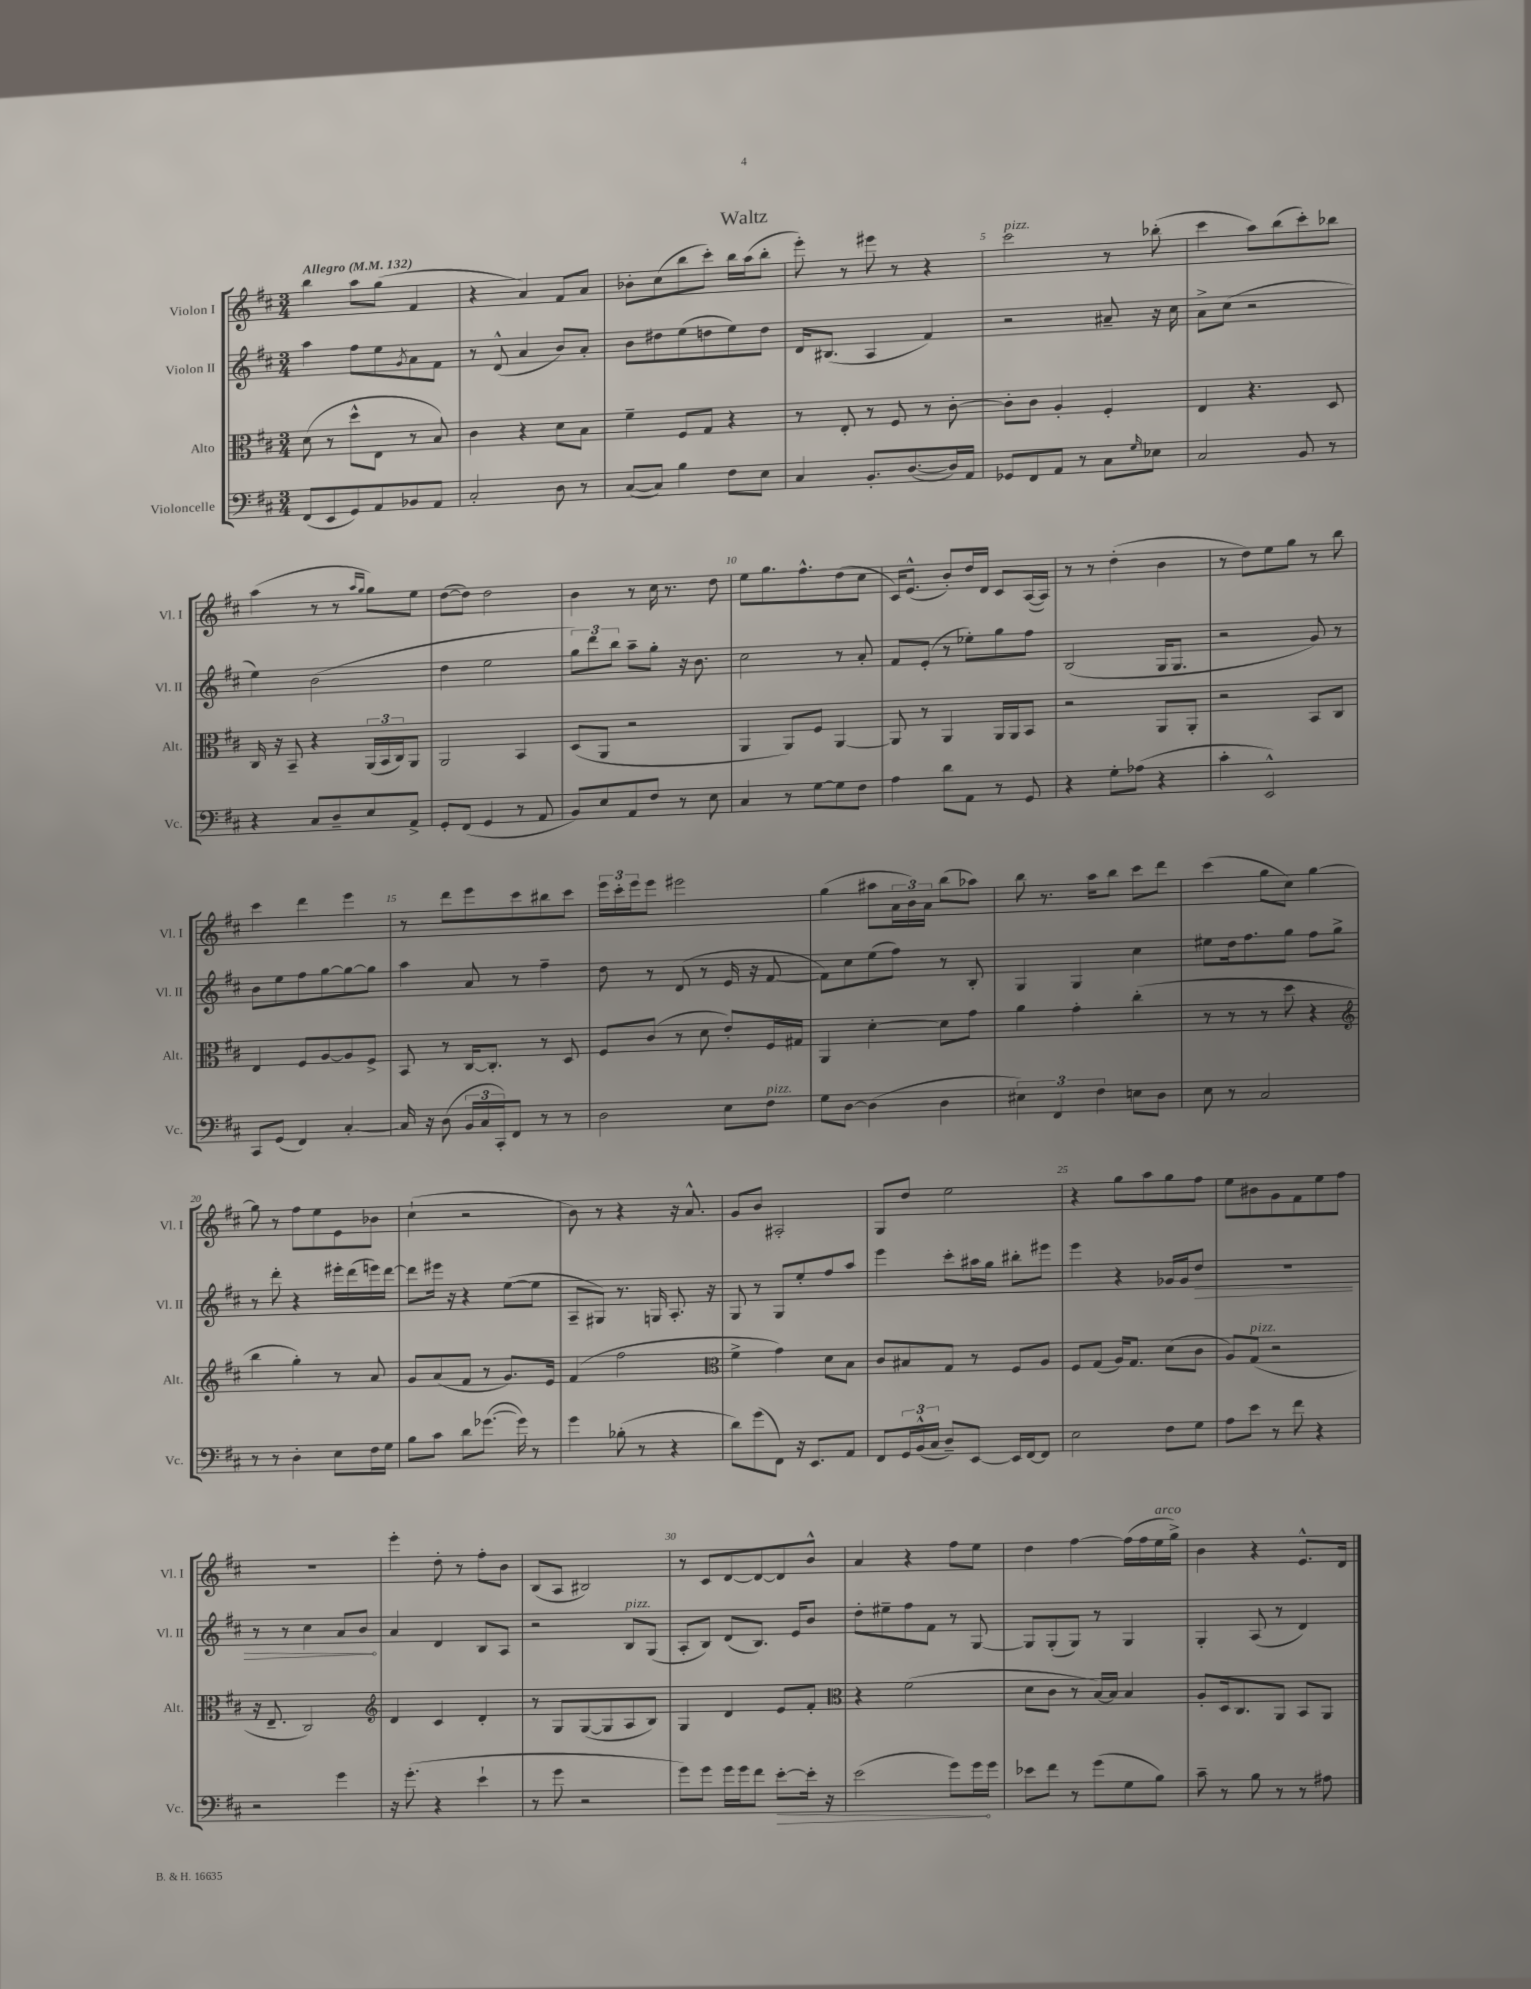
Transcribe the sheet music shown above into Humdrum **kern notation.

**kern	**kern	**kern	**kern
*staff4	*staff3	*staff2	*staff1
*clefF4	*clefC3	*clefG2	*clefG2
*k[f#c#]	*k[f#c#]	*k[f#c#]	*k[f#c#]
*M3/4	*M3/4	*M3/4	*M3/4
*MM132	*MM132	*MM132	*MM132
(8FF#	(8d	4aa	4bb
8EE	8r	.	.
8GG)	8dd^^	8ff#	8aa
8AA	8E	8ee	(8gg
.	.	8qg	.
8BB-	8r	8a	4f#
8AA	8B)	8f#	.
=	=	=	=
2C#'	4c#	8r	4r
.	.	(8d^^	.
.	4r	4a	4a)
8D	8d	8b)	8f#
8r	8B	8a'	8a
=	=	=	=
([8C#	4f#~	8b	8b-'
8C#])	.	8dd#	(8cc#
4B	8F#	(8ee	8bb
.	8G	8dd	8ccc#')
8F#	4r	8ee)	16bb
.	.	.	(16aa
8E	.	8dd	8bb'
=	=	=	=
4C#	8r	16d	8eee')
.	.	(8.B#	.
.	8E'	.	8r
8.BB'	8r	4A	8eee#
.	8F#	.	8r
([8.D	.	.	.
.	8r	4f#)	4r
16D])	[8c#'	.	.
16AA	.	.	.
=	=	=	=
8GG-	8c#']	2r	2ccc#
8FF#	8c#	.	.
8AA	4A'	.	.
8r	.	.	.
8C#	4F#'	8a#~	8r
16qqG	.	.	.
8E-	.	16r	(8bb-'
.	.	16cc#	.
=	=	=	=
2C#	4E	8a^	4ccc#
.	.	(8cc#	.
.	4.r	2r	8aa)
.	.	.	(8bb
8BB	.	.	8ccc#')
8r	8D	.	8bb-
=	=	=	=
4r	16C#	4ee)	(4aa
.	16r	.	.
.	8BB~	.	.
8C#	4r	(2b	8r
8D~	.	.	8r
.	.	.	16qqaa
.	.	.	16qqgg
8E	(24AA	.	8gg)
.	24BB	.	.
.	24C#)	.	.
8AA^	8AA	.	8ee
=	=	=	=
8GG'	2AA	4dd	([8dd
(8FF#	.	.	8dd])
4GG	.	2ee	2dd
8r	4BB	.	.
8AA	.	.	.
=	=	=	=
8BB)	(8D	12gg)	4b
.	.	12ddd	.
8E	8AA	.	.
.	.	12bb	.
8AA	2r	8aa~	8r
8F#	.	8gg'	16cc#
.	.	.	8.r
8r	.	16r	.
.	.	8.b	.
8E	.	.	8dd
=	=	=	=
4C#	4AA	2cc#	8ee
.	.	.	8.gg
8r	8AA)	.	.
.	.	.	8.ff#^^
[8G	8F#	.	.
8G]	[4AA	8r	(8dd
8F#	.	8a'	8cc#
=	=	=	=
4A	8AA]	8f#	16c#)
.	.	.	(8.e^^
.	8r	(8e'	.
8d	4AA	8r	8b')
8AA	.	8ee-')	16dd
.	.	.	16d
8r	16AA	8gg	8c#
.	16AA	.	.
8GG	8BB	8ff#	([16A
.	.	.	16A])
=	=	=	=
4r	2r	(2B	8r
.	.	.	8r
8G'	.	.	(4dd'
(8A-	.	.	.
4r	8AA	16G	4b
.	.	8.G	.
.	8AA'	.	.
=	=	=	=
4c#'	2r	2r	8r
.	.	.	8dd)
2EE^^)	.	.	8ee
.	.	.	8gg
.	8BB	8g)	8r
.	8C#	8r	8bb
=	=	=	=
8CC#	4E	8b	4ccc#
(8GG	.	8ee	.
4FF#)	8F#	8ff#	4ddd
.	[8A	[8gg	.
[4C#'	8A]	8gg_	4eee
.	8F#^	8gg]	.
=	=	=	=
16C#]	8BB	4aa	8r
16r	.	.	.
(8D	8r	.	8ddd
24BB	[16C#	8a	8eee
24C#	.	.	.
.	8.C#']	.	.
24CC#')	.	.	.
8FF#	.	8r	8ccc#
8r	8r	4ff#~	8bb#
8r	8D	.	8ccc#
=	=	=	=
2D	8F#	8dd	24eee
.	.	.	24ccc#'
.	.	.	24eee
.	(8c#	8r	8eee
.	8r	(8d	2eee#
.	8d	8r	.
8E	8e')	16e	.
.	.	16r	.
8F#	16F#	[8f#	.
.	16G#	.	.
=	=	=	=
8G	4AA	8f#])	(4gg
[8D	.	8cc#	.
(4D]	[4d'	(8ee	8aa#
.	.	8ff#)	24a
.	.	.	24b)
.	.	.	24a
4D	8d]	8r	(8bb
.	8g	8B'	8aa-)
=	=	=	=
6E#)	4a	4G	8bb
.	.	.	8.r
6FF#	.	.	.
.	4g'	4G	.
.	.	.	16aa
6F#	.	.	.
.	.	.	8bb
8E	(4cc#'	4cc#	8ccc#
8D	.	.	8ddd
=	=	=	=
8E	8r	8ee#	(4ccc#
8r	8r	16dd	.
.	.	8.ff#	.
2C#	8r	.	8gg
.	8dd	8gg	8cc#)
.	4r	8ff#	[4gg
.	.	8gg^	.
=	=	=	=
*	*clefG2	*	*
8r	4bb	8r	8gg]
8r	.	8ddd'	8r
4D'	4gg')	4r	8ff#
.	.	.	8ee
8E	8r	16eee#'	8e
.	.	(16ddd	.
16F#	8a	16eee)	8b-
16G	.	[16ddd	.
=	=	=	=
8B	8g	8ddd]	(4cc#`
8c#	(8a	16eee#	.
.	.	16r	.
8d	8f#	4r	2r
([8.g-	8r	.	.
.	8.g)	([8ee	.
16g-])	.	.	.
8r	.	8ee]	.
.	16e	.	.
=	=	=	=
4g	(4f#	8A~	8b)
.	.	8G#)	8r
(8B-'	2ff#	8.r	4r
8r	.	.	.
.	.	16G	.
4r	.	8.A'	16r
.	.	.	8.a^^
.	.	16r	.
=	=	=	=
*	*clefC3	*	*
8d)	4f#^	8G	8g
(8g	.	8r	8b
8FF#)	4g)	8G	2A#'
16r	.	8ee'	.
8.EE	.	.	.
.	8d	8ff#	.
8AA	8B	8aa	.
=	=	=	=
8FF#	8c#	4eee	8G
24GG	8B#	.	8dd
(24BB^^	.	.	.
24C#	.	.	.
8D~)	8G	8ccc#'	2ee
[8EE	8r	16aa#	.
.	.	16gg	.
16EE]	8F#	8bb#'	.
[16FF#	.	.	.
8FF#]	8A	8eee#	.
=	=	=	=
2E	8F#	4eee	4r
.	(8G	.	.
.	16A)	4r	8gg
.	8.G	.	.
.	.	.	8aa
8F#	(8d	16g-	8gg
.	.	16g-	.
8G	8c#	8dd	8ff#
=	=	=	=
8A	8A)	2.r	8ee
8e	(8G	.	8b#
8r	2r	.	8g
8f#	.	.	8f#
4r	.	.	8ee
.	.	.	8ff#
=	=	=	=
2r	16r	8r	2.r
.	8.E~	.	.
.	.	8r	.
.	2C#)	4cc#	.
4g	.	8a	.
.	.	8b	.
=	=	=	=
*	*clefG2	*	*
16r	4d	4a	4eee'
(8.g'	.	.	.
4r	4c#	4d	8dd'
.	.	.	8r
4e`	4d'	8B	8ff#'
.	.	8A	8b
=	=	=	=
8r	8r	2r	(8B
8g	8G	.	8A
2r	([8G	.	2B#)
.	8G]	.	.
.	8A	8B	.
.	8B)	(8G	.
=	=	=	=
8g)	4G	8A'	8r
8g	.	8B)	8c#
16g	4d	(8d	[8d
16g	.	.	.
8f#	.	8.B)	8d_
[8e'	8e	.	8d]
.	.	16e	.
16e']	8f#'	8b	8b^^
16r	.	.	.
=	=	=	=
*	*clefC3	*	*
(2e	4r	8dd'	4a
.	.	8ee#~	.
.	(2f#	8ff#	4r
.	.	8f#	.
8g)	.	8r	8ff#
16g	.	[8G	8ee
16g	.	.	.
=	=	=	=
8e-	8d	8G]	4dd
8f#	8c#	(8G'	.
8r	8r	8G)	[4ff#
(8g	[16B)	8r	.
.	16B]	.	.
8G	4B	4G	(16ff#]
.	.	.	16ff#
8B)	.	.	16ee
.	.	.	16gg^)
=	=	=	=
8c#~	8A'	4G'	4b
8r	16D	.	.
.	8.C#	.	.
8B	.	(8A	4r
8r	8AA	8r	.
8r	8BB	4d)	8.e^^
8A#	8AA	.	.
.	.	.	16d
==	==	==	==
*-	*-	*-	*-
